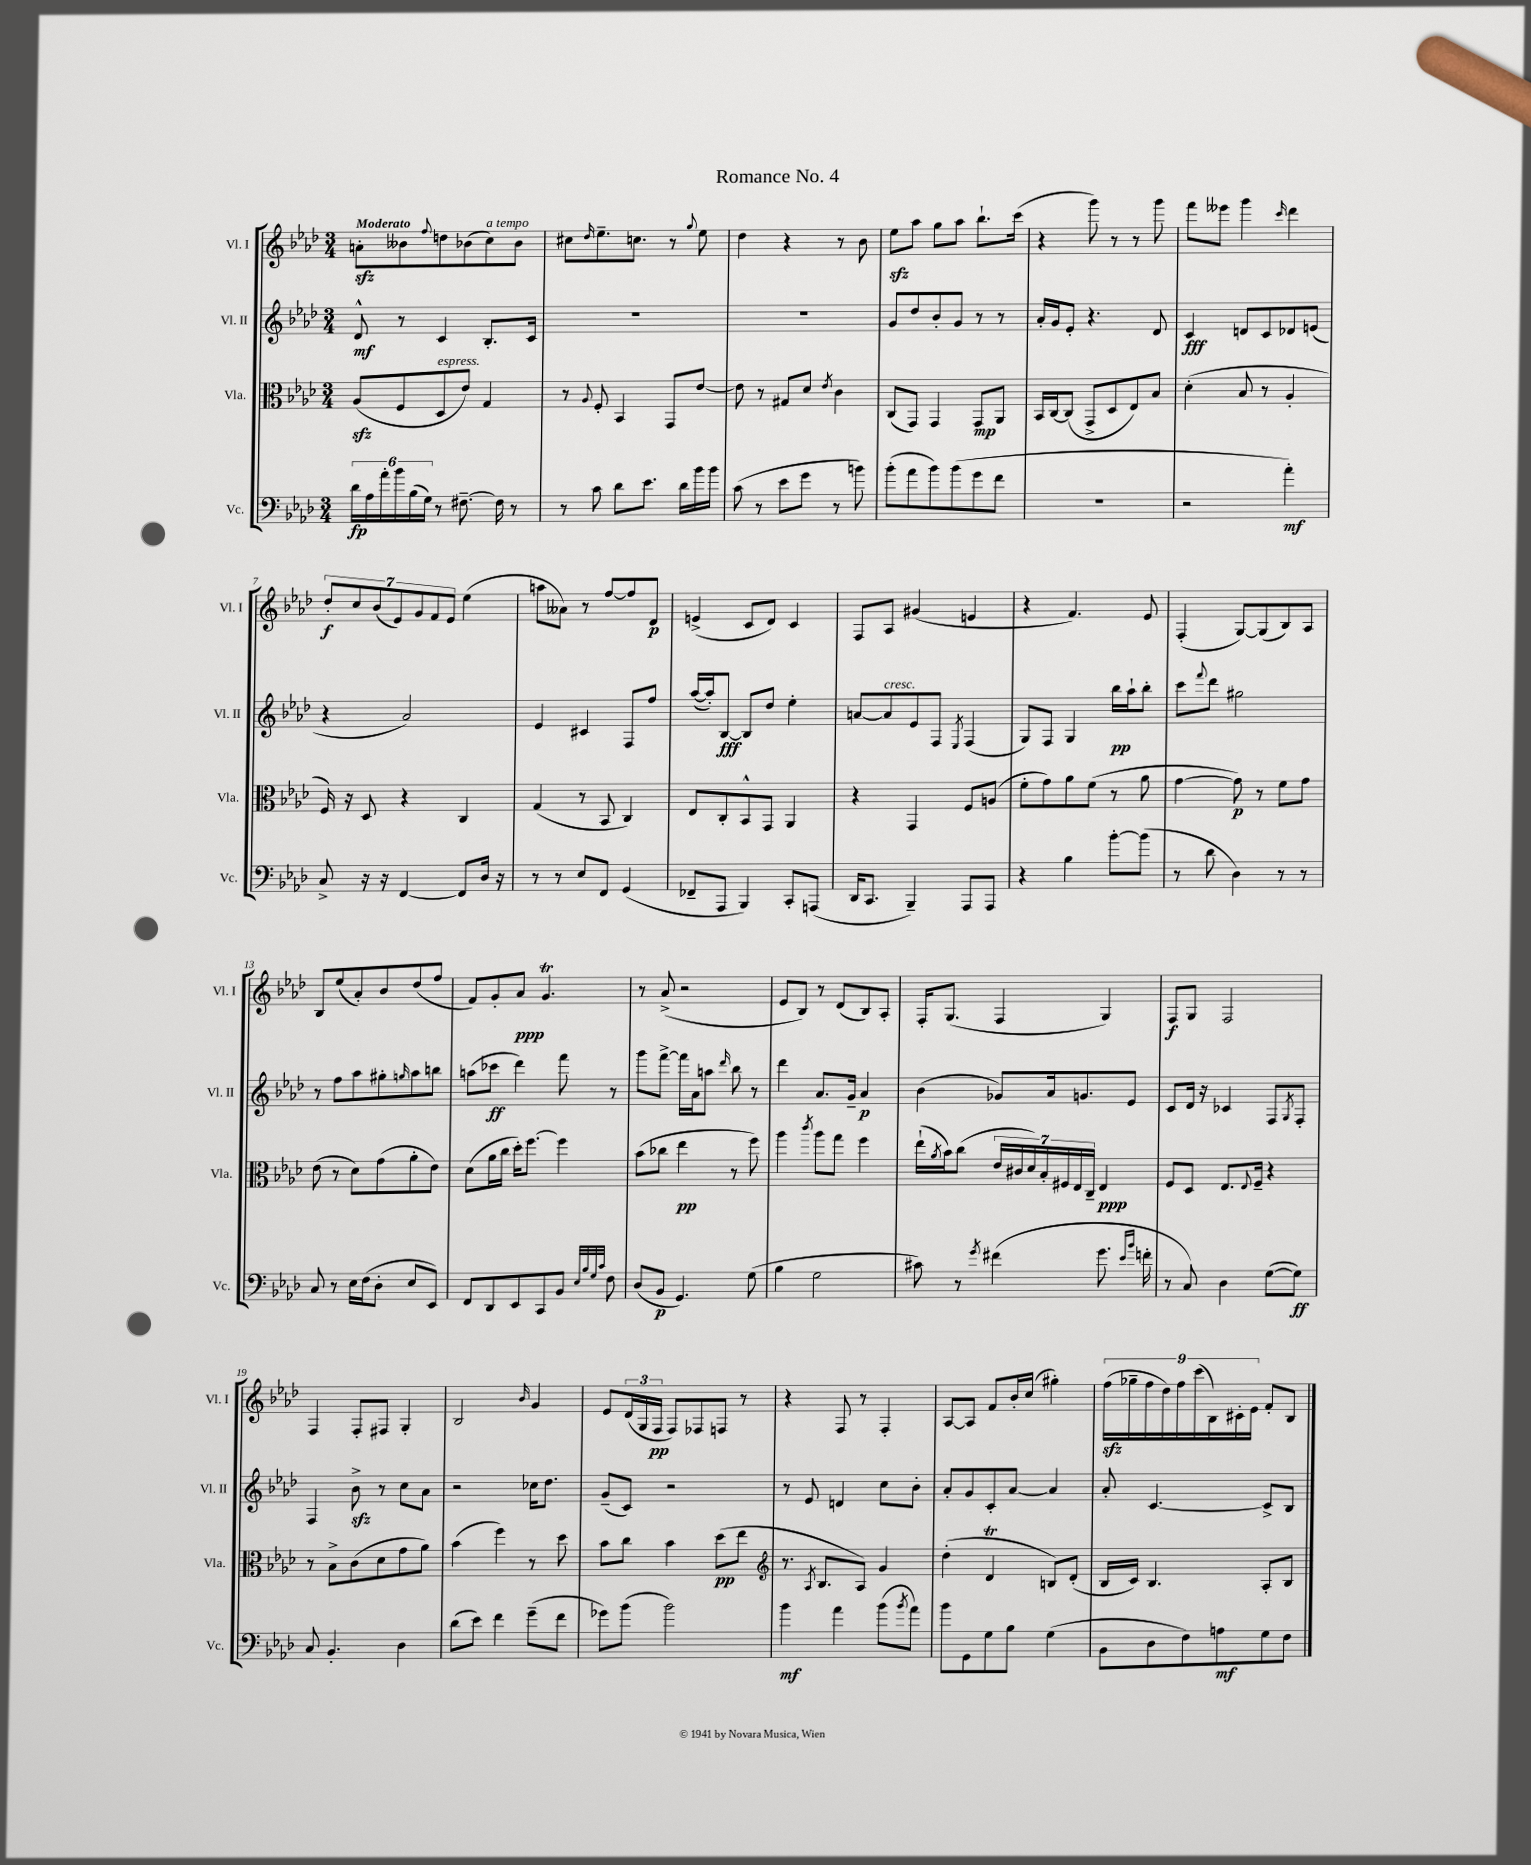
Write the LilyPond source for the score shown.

\header { title = "Romance No. 4" }
<<
\new StaffGroup <<
\new Staff = "s0" \with { instrumentName = "Vl. I" shortInstrumentName = "Vl. I" } {
    \clef treble \key aes \major \numericTimeSignature \time 3/4 \tempo "Moderato"
    a'8-.\sfz beses'8 \appoggiatura { f''8 } d''8 bes'8( c''8^\markup { \italic "a tempo" }) bes'8 |
    cis''8 \grace { des''16 } ees''8.-- c''8. r8 \appoggiatura { g''8 } ees''8 |
    des''4 r4 r8 bes'8 |
    ees''8\sfz aes''8 g''8 aes''8 bes''8.-! c'''16( |
    r4 g'''8) r8 r8 g'''8 |
    f'''8 eeses'''8 g'''4 \grace { c'''16 } des'''4 |
    \tuplet 7/4 { des''8-.\f c''8 bes'8( ees'8) g'8 f'8 ees'8 } ees''4( |
    a''8 aeses'8) r8 f''8~ f''8 des'8\p |
    e'4->( c'8 des'8) c'4 |
    f8 aes8 gis'4( e'4 |
    r4 f'4.) ees'8 |
    f4-.( g8~) g8( bes8) aes8 |
    bes8 ees''8( aes'8-.) bes'8 des''8( f''8 |
    f'8) g'8-. aes'8\ppp g'4.\trill |
    r8 aes'8->( r2 |
    ees'8 bes8) r8 des'8( bes8) aes8-. |
    f16-. g8.( f4 g4) |
    f8\f g8 f2 |
    f4 f8-. fis8 g4-. |
    bes2 \grace { bes'16 } g'4 |
    ees'8 \tuplet 3/2 { des'16( g16 f16\pp } f8) fes8 f8 r8 |
    r4 f8 r8 f4-. |
    aes8~ aes8 f'8 bes'16-. c''16( gis''4-.) |
    \tuplet 9/8 { f''16\sfz( ges''16-- f''16 des''16) f''16 c'''16( bes16) cis'16-. ees'16 } f'8-. bes8 \bar "|." |
}
\new Staff = "s1" \with { instrumentName = "Vl. II" shortInstrumentName = "Vl. II" } {
    \clef treble \key aes \major \numericTimeSignature \time 3/4
    des'8-^\mf r8 c'4 bes8.-. c'16 |
    R2. |
    R2. |
    g'8 des''8 bes'8-. g'8 r8 r8 |
    aes'16-. g'16 ees'8-. r4. des'8 |
    c'4\fff d'8 c'8 des'8 e'8( |
    r4 aes'2) |
    ees'4 cis'4 f8 f''8 |
    aes''16~( aes''16-.) bes8~\fff bes8 des''8 ees''4-. |
    a'8~ a'8^\markup { \italic "cresc." } ees'8 f8 \acciaccatura { ees8 } f4( |
    g8) f8 g4 bes''16\pp aes''16-! bes''8-. |
    c'''8 \appoggiatura { f'''8 } des'''8 gis''2 |
    r8 f''8 aes''8 gis''8-. \grace { g''16 } aes''8 b''8 |
    a''8( ces'''8\ff des'''4) f'''8 r8 |
    g'''8 f'''8~-> f'''16 aes'16 a''8 \grace { des'''16 } bes''8 r8 |
    des'''4 aes'8. g'16-- aes'4\p |
    bes'4( ges'8) aes'16 g'8. ees'8 |
    c'8 des'16 r16 ces'4 f8 \acciaccatura { g8 } f8-. |
    f4 bes'8->\sfz r8 c''8 aes'8 |
    r2 ces''16 des''8. |
    g'8--( c'8) r2 |
    r8 ees'8 d'4 c''8 bes'8-. |
    aes'8-. g'8 c'8-. aes'8~ aes'4 |
    aes'8-. c'4.~ c'8-> bes8 \bar "|." |
}
\new Staff = "s2" \with { instrumentName = "Vla." shortInstrumentName = "Vla." } {
    \clef alto \key aes \major \numericTimeSignature \time 3/4
    aes8\sfz( f8 des8^\markup { \italic "espress." } ees'8) g4 |
    r8 \appoggiatura { aes8 } f8-. bes,4 g,8 ees'8~ |
    ees'8 r8 gis8 des'8 \acciaccatura { ees'8 } c'4 |
    c8( g,8) g,4 g,8\mp aes,8 |
    bes,16 c16~ c8( g,8-> des8 ees8) bes8 |
    des'4-.( bes8 r8 aes4-. |
    f16) r16 des8 r4 c4 |
    g4( r8 bes,8 c4) |
    ees8 c8-. bes,8-^ g,8 aes,4 |
    r4 g,4 f8 a8( |
    f'8-. g'8) aes'8 f'8( r8 aes'8 |
    g'4~ g'8\p) r8 f'8 g'8 |
    ees'8( r8 des'8) g'8( aes'8-. ees'8) |
    des'8( aes'16 c''16 des''16-.) f''8.~ f''4 |
    bes'8( ces''8 ees''4\pp r8 f''8) |
    aes''4 \acciaccatura { c'''8 } aes''8 g''8 f''4 |
    ees''16-!( \acciaccatura { aes'8 } bes'16) c''8( \tuplet 7/4 { ees'16 cis'16 des'16) bes16-. fis16 ees16 c16-- } ees4\ppp |
    f8 des8 ees8. \appoggiatura { ees8 } f16-- r4 |
    r8 bes8-> c'8( des'8 g'8 aes'8) |
    bes'4( f''4) r8 des''8 |
    bes'8 c''8 bes'4 des''8\pp( ees''8 |
    \clef treble r8. \acciaccatura { aes8 } bes8. aes8) g'4 |
    des''4-.( des'4\trill b8) des'8-.( |
    bes16 c'16) bes4. aes8-. bes8 \bar "|." |
}
\new Staff = "s3" \with { instrumentName = "Vc." shortInstrumentName = "Vc." } {
    \clef bass \key aes \major \numericTimeSignature \time 3/4
    \tuplet 6/4 { des'16\fp aes16 aes'16-. bes'16 bes16( g16) } r8 fis8.~-- fis16 r8 |
    r8 c'8 des'8 ees'8. des'16 bes'16 bes'16 |
    c'8( r8 ees'8 g'8 r8 b'8) |
    bes'8-.( aes'8 bes'8) bes'8( g'8 f'8 |
    R2. |
    r2 aes'4-.\mf) |
    c8-> r16 r16 f,4~ f,8 des16 r16 |
    r8 r8 ees8 f,8 g,4( |
    fes,8-- aes,,8 bes,,4) c,8-. a,,8( |
    des,16 c,8. bes,,4--) aes,,8 aes,,8 |
    r4 bes4 bes'8~-. bes'8( |
    r8 des'8 des4) r8 r8 |
    c8 r8 ees16 f16( des8-. ees8 ees,8) |
    f,8 des,8 ees,8 c,8 bes,8 \grace { ees32 bes32 g32 c'32 } f8 |
    des8( bes,8\p g,4.) g8( |
    bes4 g2 |
    cis'8) r8 \acciaccatura { g'8 } fis'4( g'8. \grace { ees'16 bes'16 } f'16-. |
    r8 c8) des4 g8~( g8\ff) |
    c8 bes,4.-. des4 |
    des'8( ees'8) f'4 g'8--( f'8 |
    ges'8) bes'8( bes'2) |
    bes'4\mf aes'4 bes'8( \acciaccatura { bes'8 } aes'8) |
    bes'8 g,8 g8 bes8 g4( |
    bes,8 des8 f8) a8\mf g8 f8 \bar "|." |
}
>>
>>
